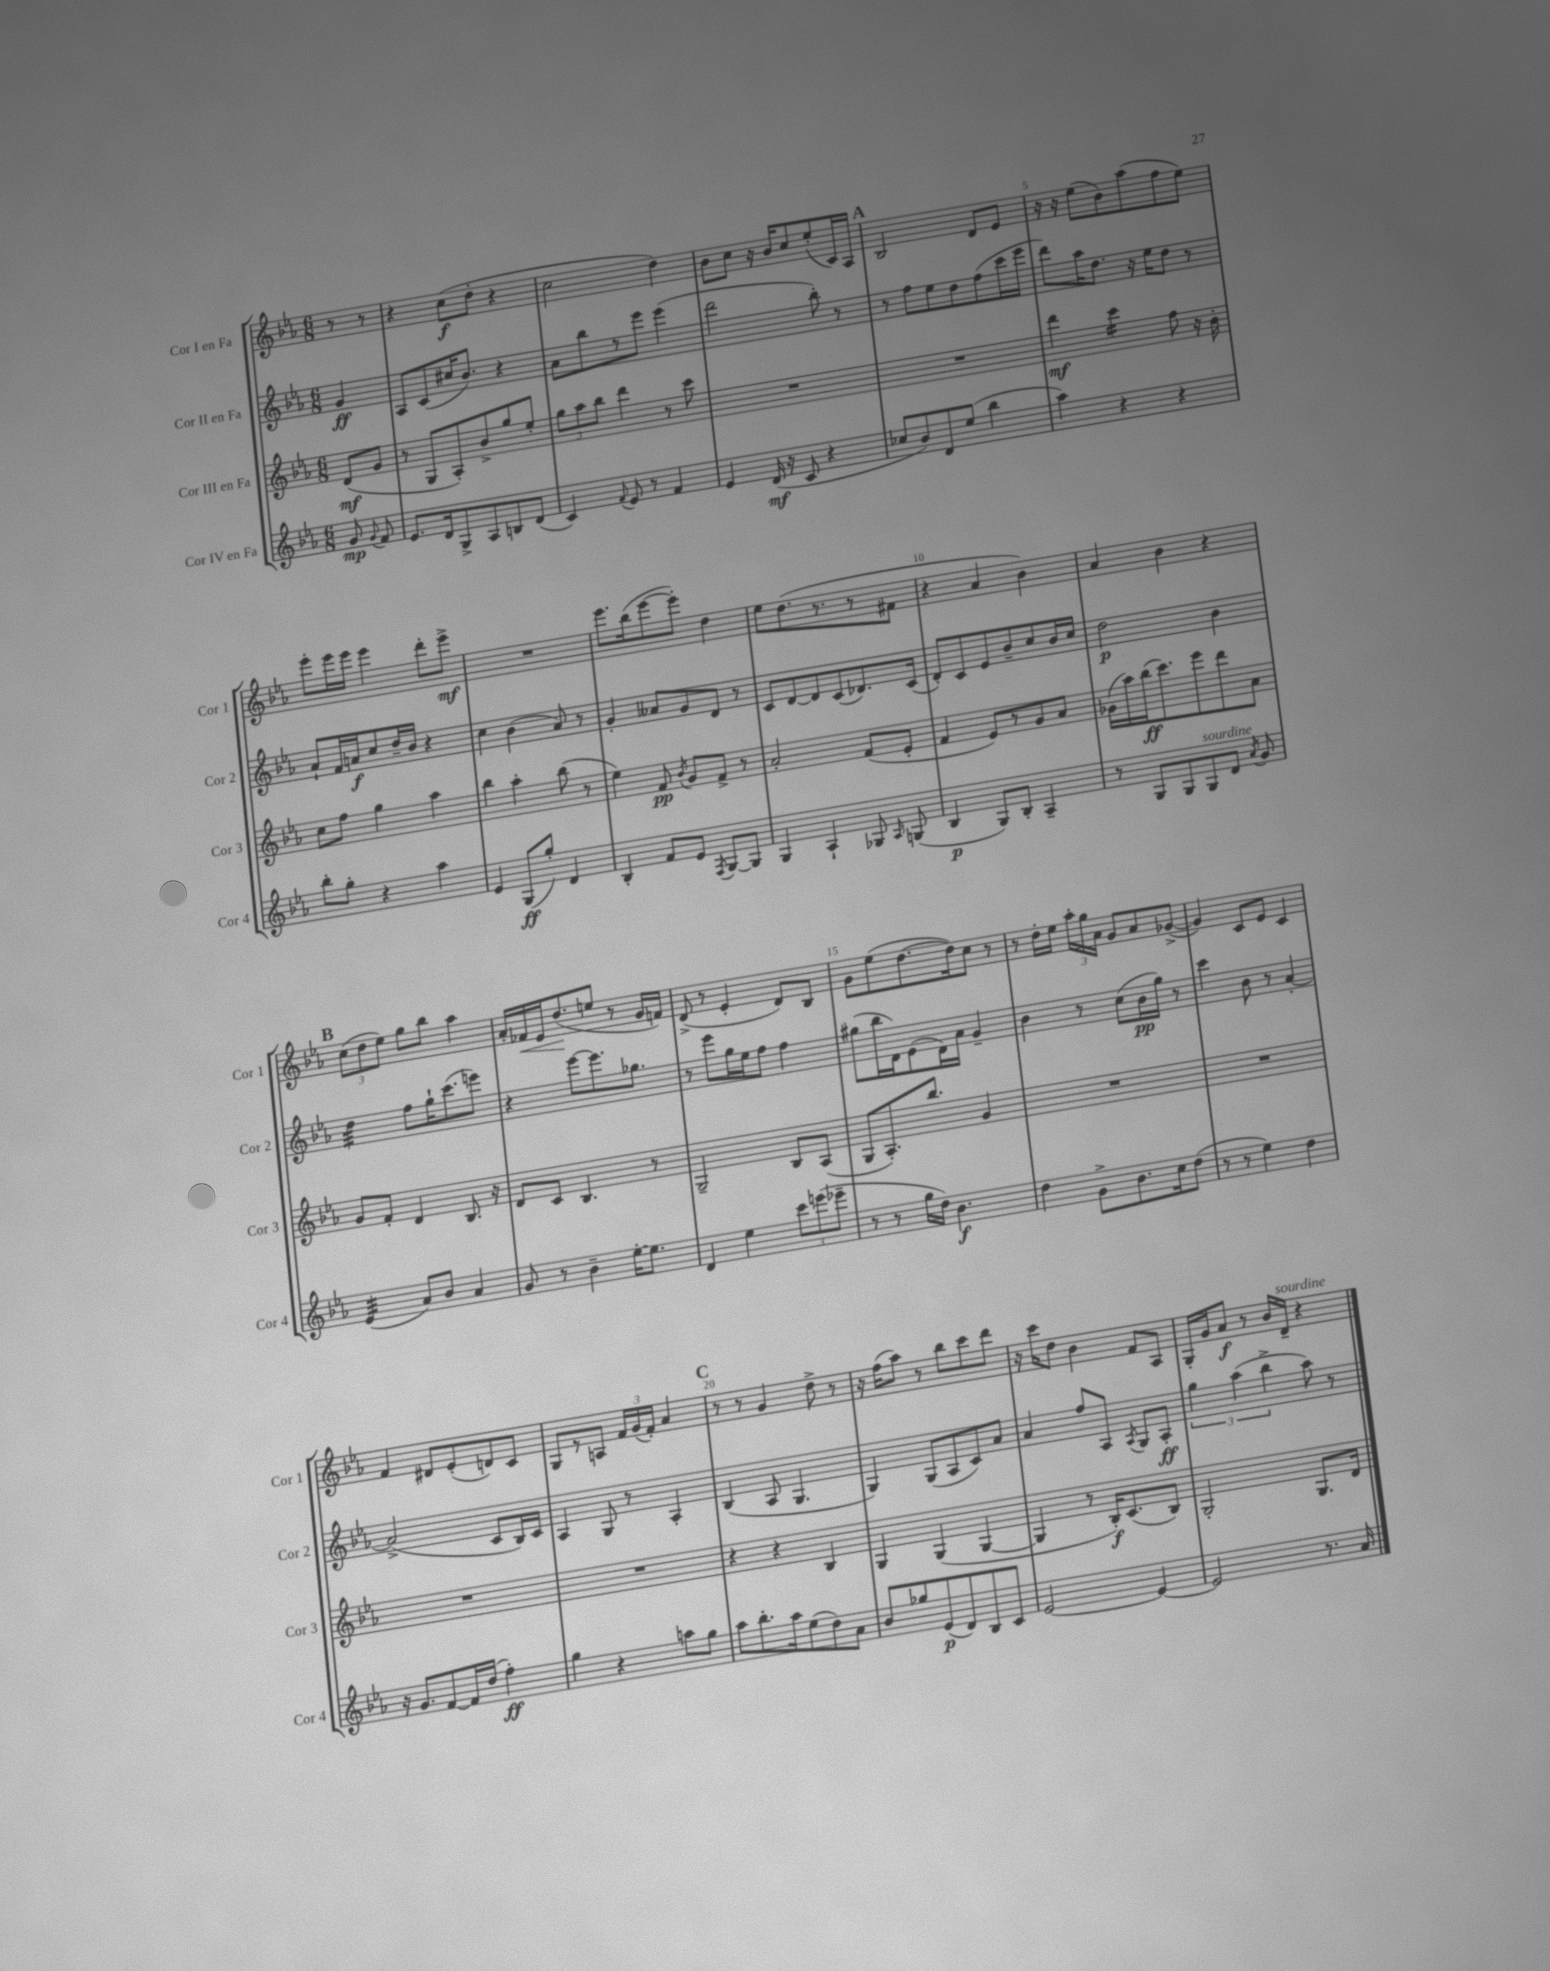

**kern	**kern	**kern	**kern
*staff4	*staff3	*staff2	*staff1
*clefG2	*clefG2	*clefG2	*clefG2
*k[b-e-a-]	*k[b-e-a-]	*k[b-e-a-]	*k[b-e-a-]
*M6/8	*M6/8	*M6/8	*M6/8
8g/	(8d/L	4g/	8r
8qqg/	.	.	.
8f/	8g/J	.	8r
=	=	=	=
8.e-/L	8r	8A-/L	4r
.	8G/L	(8c/	.
16d/k	.	.	.
8G^/	8A-'/)	16cc#/K	(8cc\L
.	.	8.b-/J)	.
8A-/	8b-^/	.	8dd'\J
8B/	8gg/	4r	4r
(8d/J	8ee-'/J	.	.
=	=	=	=
4c/)	12gg\L	8a-\L	2cc\
.	12aa-\	.	.
.	.	8bb-\	.
.	12bb-\J	.	.
8qqf/	.	.	.
8e-/	4ddd\	8r	.
8r	.	8eee-\J	.
4f/	8r	(4eee-\	4dd\)
.	8ccc\	.	.
=	=	=	=
4e-/	2.r	2ddd\	8b-\L
.	.	.	8cc\J
(16d/	.	.	16r
16r	.	.	16b-/LK
8c/	.	.	8cc/
4r	.	8bb-'\)	(8ee-'/
.	.	8r	16c/L)
.	.	.	16A-/JJ
=	=	=	=
8cc-/L	2.r	8r	2B-/
8b-/)	.	8ff\L	.
8d/	.	8ee-\	.
(8ee-/J	.	8dd\	.
4bb-\	.	(8ff\	8d/L
.	.	16ccc\L	8e-/J
.	.	16eee-\JJ	.
=	=	=	=
4aa-\)	4ddd\	8ddd\L)	16r
.	.	.	16r
.	.	16aa-\K	(8ee-\L
.	.	8.dd\J	.
4r	4ccc\	.	8b-\)
.	.	16r	(8aa-\
.	.	16ee-\LK	.
4r	8ff\	8dd\J	8ff\
.	16r	8r	8ee-\J)
.	16b-'\	.	.
=	=	=	=
8bb-'\L	8cc\L	8a-`/L	8eee-'\L
8gg'\J	8ff\J	16f/L	16eee-\L
.	.	16a/J	16eee-\JJ
4r	4gg\	8cc/	4eee-\
.	.	16dd~/L	.
.	.	16b-/JJ	.
4aa-\	4aa-\	4r	8ddd'\L
.	.	.	8eee-^\J
=	=	=	=
4e-/	4bb-\	4cc\	2.r
(8G/L	4aa-'\	(4b-\	.
8gg'/J)	.	.	.
4d/	(8bb-\	8a-/)	.
.	8r	8r	.
=	=	=	=
4B-'/	4ee-\)	4g'/	8.eee-\L
.	.	.	(16bb-\k
8f/L	8f/	8a--/L	[8eee-\
.	8qb-/	.	.
8e-/J	8g/L	8g/	8eee-'\]J)
8qF/	.	.	.
[8G/L	8f^/J	8d/J	4dd\
8G/]J	8r	8r	.
=	=	=	=
4G/	2a-'/	8c/L	8ee-\L
.	.	[8d/	(8.dd\
4A-`/	.	8d/]	.
.	.	.	8.r
.	.	(8c/	.
8G-/	(8f/L	8.d-/)	8r
16qqA-/	.	.	.
(8G/	8e-'/J	.	8f#\J
.	.	(16c/Jk	.
=	=	=	=
4B-/	4f/	8d'/L)	4r
.	.	8c/	.
8G/L)	8e-/L)	8e-/	4a-/
8B-'/J	8r	8b-~/	.
4A-~/	8g/	8cc/	4b-\)
.	8a-/J	16b-/L	.
.	.	16cc/JJ	.
=	=	=	=
8r	(16g-\LL	2dd\	4a-/
.	16aa-\)	.	.
8G/L	(16bb-\J	.	.
.	8.ccc\)	.	.
8G/	.	.	4b-\
8G/	8eee-\	.	.
8d/J	8ddd\	4b-\	4r
8qa-/	.	.	.
8g/	8a-\J	.	.
=	=	=	=
(4e-/	8g/L	4dd\	(12cc\L
.	.	.	12dd\
.	8f'/J	.	.
.	.	.	12ee-\J)
8a-/L)	4d/	8ff\L	8gg\L
8b-/J	.	16gg`\K	8bb-\J
.	.	(8.ccc\	.
4a-/	8.B-/	.	4aa-\
.	.	8eee\J)	.
.	16r	.	.
=	=	=	=
8g/	8d/L	4r	16a-'/LL
.	.	.	16f-/
8r	8c/J	.	16e-/J
.	.	.	(8.dd/
4b-~\	4.B-/	[8eee-\L	.
.	.	8.eee-\]	8ee/J
[16ee-'\LK	.	.	8r
8.ee-\]J	.	8.gg-\J	.
.	8r	.	16g/LL
.	.	.	16f/JJ)
=	=	=	=
4d/	2G~/	8r	(8d^/
.	.	8eee-\L	8r
4ee-\	.	16gg\L	4e-'/
.	.	16ee-\J	.
.	.	8ff\J	.
12ccc\L	8B-/L	4ff\	8d/L)
(12eee\	.	.	.
.	(8A-/J	.	8B-/J
12eee-~\J	.	.	.
=	=	=	=
8r	8G/L	(8gg#\L	8g\L
8r	8.A-'/)	16bb-\L	(8ee-\
.	.	16d\J)	.
16gg\LL	.	(8e-\	[8.dd\
16dd\JJ)	8.bb-/J	.	.
4.b-\	.	16d\L)	.
.	.	16a-\JJ	16dd\]k)
.	4g/	4g~/	8cc\J
.	.	.	8r
=	=	=	=
4dd\	2.r	4b-\	8r
.	.	.	16dd'\LL
.	.	.	16ee-\JJ
8g^\L	.	8r	24aa-'\LL
.	.	.	24gg\
.	.	.	24a-\JJ
8.b-\	.	(8cc\L	8g/L
.	.	16b-\L	8a-/
16cc\k	.	16gg\JJ)	.
(8dd\J	.	8r	([8g-^/J
=	=	=	=
8r	2.r	4ccc\	4g-/])
8r	.	.	.
4ee-\)	.	8b-\	8c/L
.	.	8r	8e-/J
4dd\	.	[4a-'/	4c/
=	=	=	=
16r	2.r	(2a-^/]	4f/
8.g/L	.	.	.
[8f/	.	.	8d#/L
16f/]L	.	.	(8e-'/
(16dd/JJ	.	.	.
4ff'\)	.	8c/L	8d/)
.	.	16B-/L)	8c/J
.	.	16c/JJ	.
=	=	=	=
4gg\	2.r	4A-/	8G/L
.	.	.	8r
4r	.	8G/	8A/J
.	.	8r	24f/LL
.	.	.	(24g/
.	.	.	24f'/JJ)
8aa\L	.	4A-'/	4a-/
8gg\J	.	.	.
=	=	=	=
8aa-\L	4r	(4B-/	8r
8.bb-'\	.	.	8r
.	4r	8A-/	4g/
16aa-\k	.	.	.
(8ee-\	.	4.G/	.
8dd\)	4B-/	.	8dd^\
8a-\J	.	.	8r
=	=	=	=
8b-/L	4G/	4G/)	16r
.	.	.	(16ff\LK
8gg-/	.	.	8aa-\J)
(8e-/	(4G/	(8G/L	8r
8d/)	.	8A-/	8bb-\L
8B-/	[4G/	8c/)	8ccc\
8c/J	.	8a-/J	8ddd\J
=	=	=	=
[2e-/	4G/]	4a-/	16r
.	.	.	16ccc\LK
.	.	.	8dd\J
.	8r	8ff/L	4b-\
.	16B-'/LK)	8A-/J	.
.	(8.c/	.	.
.	.	8qA-/	.
4e-/_	.	8G/L	8f/L
.	8B-/J)	8A-'/J	8A-/J
=	=	=	=
2e-/]	2G'/	6gg\	16G'/LL
.	.	.	16g/J
.	.	.	8a-/J
.	.	(6aa-\	.
.	.	.	8r
.	.	6bb-^\	.
.	.	.	16b-/LL
.	.	.	16d~/JJ
8.r	8.G/L	8aa-\)	4r
.	.	8r	.
16a-/	16d/Jk	.	.
==	==	==	==
*-	*-	*-	*-
